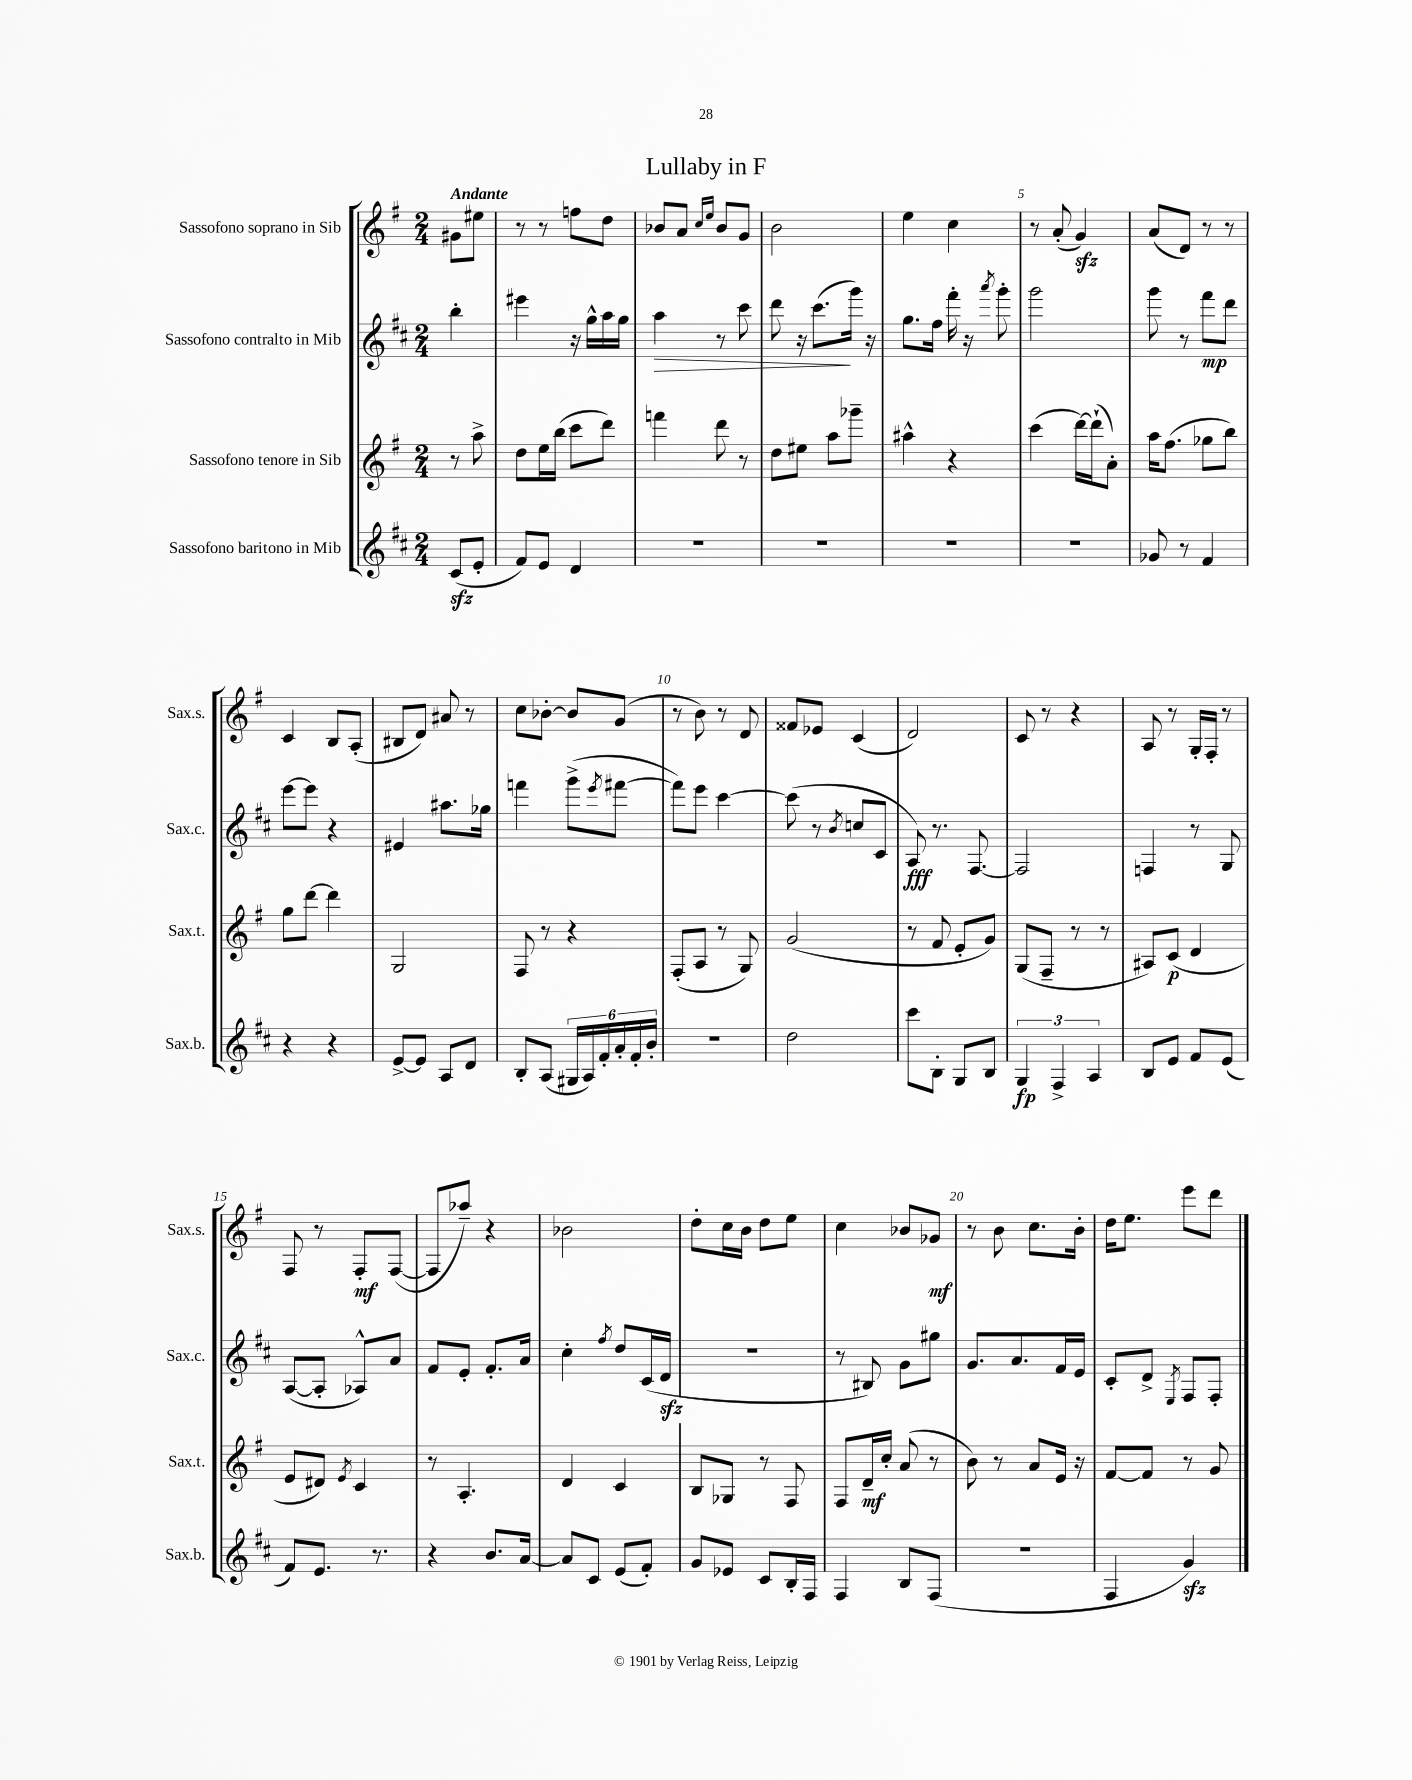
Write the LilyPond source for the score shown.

\header { title = "Lullaby in F" }
<<
\new StaffGroup <<
\new Staff = "s0" \with { instrumentName = "Sassofono soprano in Sib" shortInstrumentName = "Sax.s." } {
    \clef treble \key g \major \numericTimeSignature \time 2/4 \partial 4 \tempo "Andante"
    gis'8 eis''8 |
    r8 r8 f''8 d''8 |
    bes'8 a'8 \grace { c''16 e''16 } bes'8 g'8 |
    b'2 |
    e''4 c''4 |
    r8 a'8-.( g'4\sfz) |
    a'8( d'8) r8 r8 |
    c'4 b8 a8-.( |
    bis8 d'8) ais'8 r8 |
    c''8 bes'8~-. bes'8 g'8( |
    r8 b'8) r8 d'8 |
    fisis'8 ees'8 c'4( |
    d'2) |
    c'8 r8 r4 |
    a8 r8 g16-. fis16-. r8 |
    fis8 r8 fis8-.\mf fis8~( |
    fis8 aes''8--) r4 |
    bes'2 |
    d''8-. c''16 b'16 d''8 e''8 |
    c''4 bes'8 ges'8\mf |
    r8 b'8 c''8. b'16-. |
    d''16 e''8. e'''8 d'''8 \bar "|." |
}
\new Staff = "s1" \with { instrumentName = "Sassofono contralto in Mib" shortInstrumentName = "Sax.c." } {
    \clef treble \key d \major \numericTimeSignature \time 2/4 \partial 4
    b''4-. |
    eis'''4 r16 g''16-^ a''16 g''16 |
    a''4\> r8 cis'''8 |
    d'''8 r16 cis'''8.\!( g'''16) r16 |
    g''8. fis''16 fis'''16-. r16 \acciaccatura { a'''8 } g'''8-. |
    g'''2 |
    g'''8 r8 fis'''8\mp d'''8 |
    e'''8~ e'''8 r4 |
    eis'4 ais''8. ges''16 |
    f'''4 g'''8->( \acciaccatura { e'''8 } fis'''8~ |
    fis'''8) e'''8 cis'''4~ |
    cis'''8( r8 \acciaccatura { b'8 } c''8 cis'8 |
    a8\fff) r8. fis8.~ |
    fis2 |
    f4 r8 g8 |
    a8~( a8-. aes8-^) a'8 |
    fis'8 e'8-. fis'8.-. a'16 |
    cis''4-. \acciaccatura { fis''8 } d''8 cis'16( d'16\sfz |
    r2 |
    r8 bis8) g'8 gis''8 |
    g'8. a'8. fis'16 e'16 |
    cis'8-. d'8-> \acciaccatura { e8 } fis8 fis8-. \bar "|." |
}
\new Staff = "s2" \with { instrumentName = "Sassofono tenore in Sib" shortInstrumentName = "Sax.t." } {
    \clef treble \key g \major \numericTimeSignature \time 2/4 \partial 4
    r8 a''8-> |
    d''8 e''16 b''16( c'''8 d'''8) |
    f'''4 d'''8 r8 |
    d''8 eis''8 a''8 ges'''8-- |
    ais''4-^ r4 |
    c'''4( d'''16~) d'''16-!( a'8-.) |
    a''16 fis''8.( ges''8 b''8) |
    g''8 d'''8~ d'''4 |
    g2 |
    fis8 r8 r4 |
    fis8-.( a8 r8 g8) |
    g'2( |
    r8 fis'8 e'8-. g'8) |
    g8( fis8-- r8 r8 |
    ais8) c'8\p( d'4 |
    e'8 dis'8) \acciaccatura { e'8 } c'4 |
    r8 a4.-. |
    d'4 c'4 |
    b8 ges8 r8 fis8 |
    fis8 d'16--\mf c''16-. a'8( r8 |
    b'8) r8 a'8 e'16 r16 |
    fis'8~ fis'8 r8 g'8 \bar "|." |
}
\new Staff = "s3" \with { instrumentName = "Sassofono baritono in Mib" shortInstrumentName = "Sax.b." } {
    \clef treble \key d \major \numericTimeSignature \time 2/4 \partial 4
    cis'8\sfz( e'8-. |
    fis'8) e'8 d'4 |
    R2 |
    R2 |
    R2 |
    R2 |
    ges'8 r8 fis'4 |
    r4 r4 |
    e'8~-> e'8 a8 d'8 |
    b8-. a8( \tuplet 6/4 { gis16 a16) fis'16-. a'16-. fis'16-. b'16-. } |
    R2 |
    d''2 |
    cis'''8 b8-. g8 b8 |
    \tuplet 3/2 { g4\fp fis4-> a4 } |
    b8 e'8 fis'8 e'8( |
    fis'8) e'8. r8. |
    r4 b'8. a'16~ |
    a'8 cis'8 e'8( fis'8-.) |
    g'8 ees'8 cis'8 b16-. fis16 |
    fis4 b8 fis8( |
    R2 |
    fis4 g'4\sfz) \bar "|." |
}
>>
>>
\layout { \context { \Score \override BarNumber.break-visibility = ##(#f #t #t) barNumberVisibility = #(every-nth-bar-number-visible 5) } }
